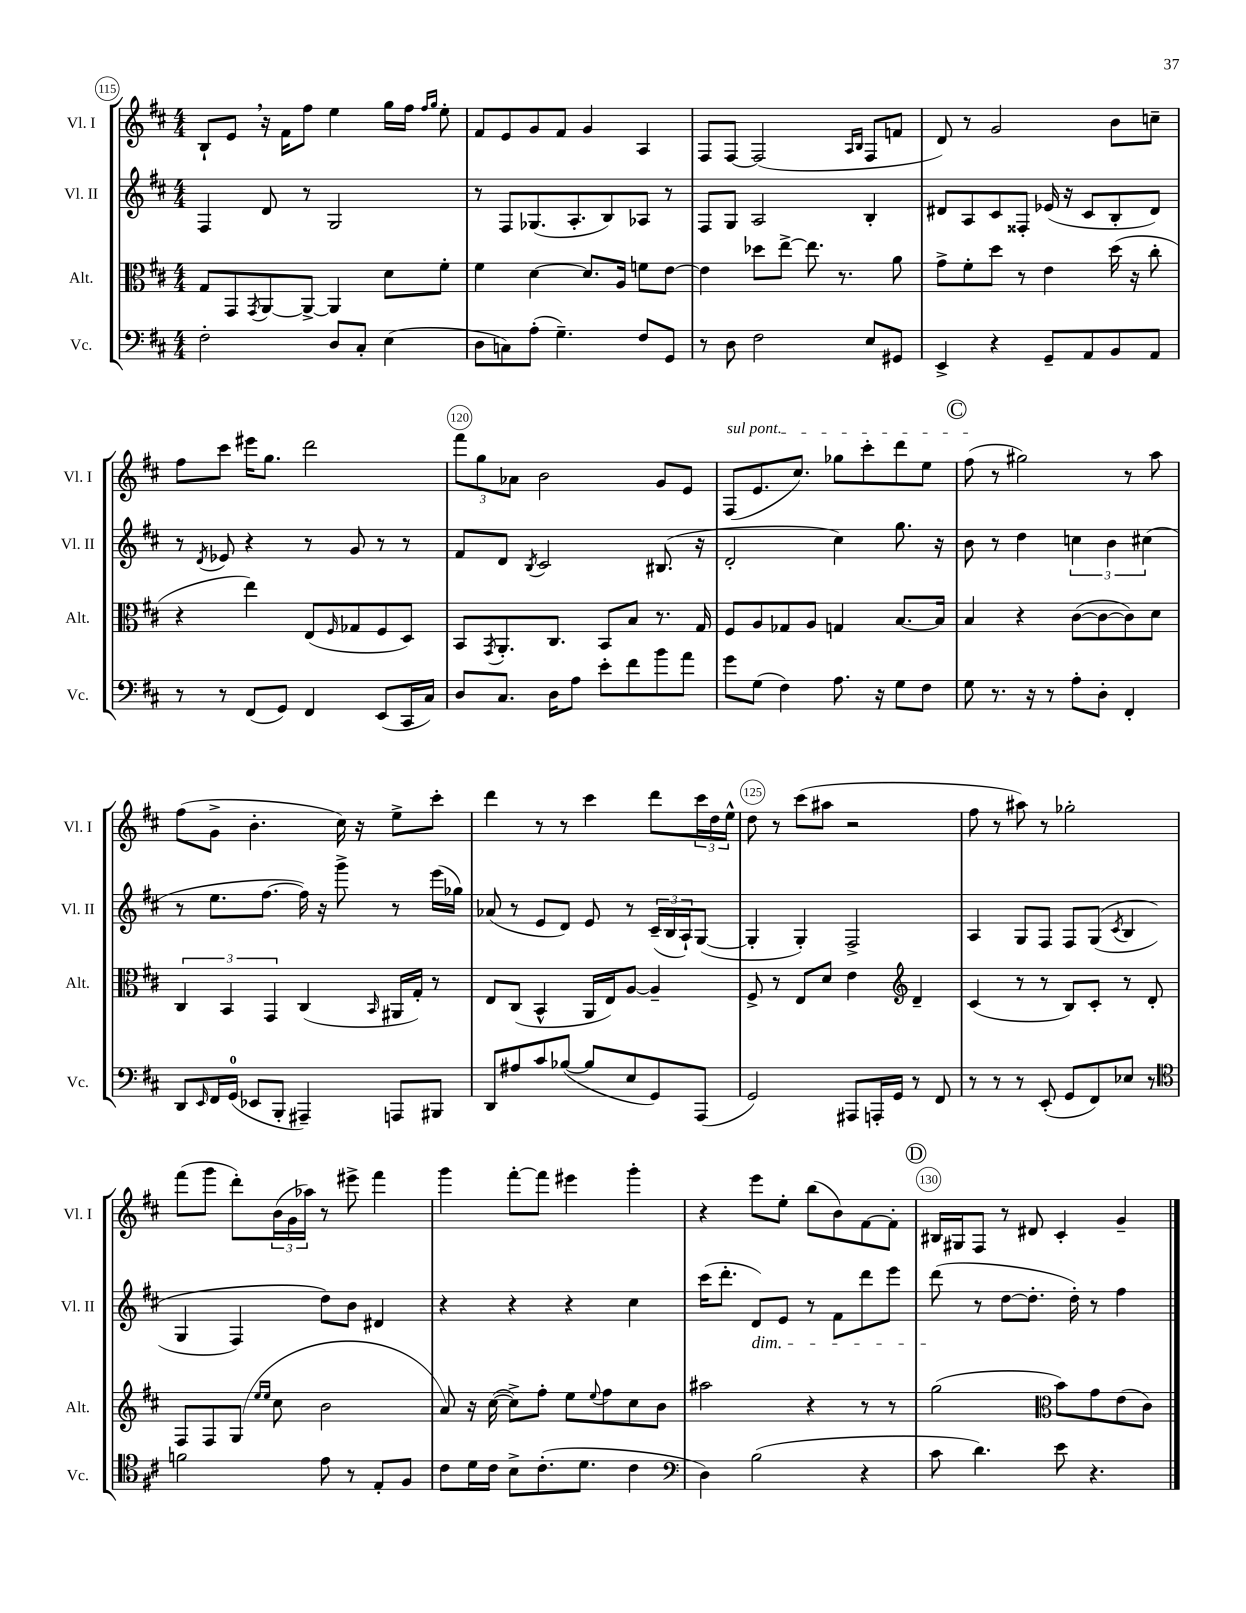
<<
\new StaffGroup <<
\new Staff = "s0" \with { instrumentName = "Vl. I" shortInstrumentName = "Vl. I" } {
    \clef treble \key d \major \numericTimeSignature \time 4/4
    b8-! e'8 \breathe r16 fis'16 fis''8 e''4 g''16 fis''16 \grace { fis''16 g''16 } e''8-. |
    fis'8 e'8 g'8 fis'8 g'4 a4 |
    fis8 fis8~ fis2( \grace { a16 b16 } fis8 f'8 |
    d'8) r8 g'2 b'8 c''8-- |
    fis''8 cis'''8 eis'''16 g''8. d'''2 |
    \tuplet 3/2 { fis'''8 g''8 aes'8 } b'2 g'8 e'8 |
    \once \override TextSpanner.bound-details.left.text = \markup { \italic "sul pont." } fis8\startTextSpan( e'8. cis''8.) ges''8 cis'''8-. d'''8 e''8 |
    \mark \markup { \circle "C" } fis''8\stopTextSpan( r8 gis''2) r8 a''8 |
    fis''8( g'8-> b'4.-. cis''16) r16 e''8-> cis'''8-. |
    d'''4 r8 r8 cis'''4 d'''8 \tuplet 3/2 { cis'''16 d''16 e''16-^ } |
    d''8 r8 cis'''8( ais''8 r2 |
    fis''8 r8 ais''8) r8 ges''2-. |
    fis'''8( g'''8 d'''8-.) \tuplet 3/2 { b'16( g'16 aes''16) } r8 eis'''8-> fis'''4 |
    g'''4 fis'''8~-. fis'''8 eis'''4 g'''4-. |
    r4 e'''8 e''8-. b''8( b'8) fis'8~ fis'8-. |
    \mark \markup { \circle "D" } bis16 gis16 fis8 r8 dis'8 cis'4-. g'4-- \bar "|." |
}
\new Staff = "s1" \with { instrumentName = "Vl. II" shortInstrumentName = "Vl. II" } {
    \clef treble \key d \major \numericTimeSignature \time 4/4
    fis4 d'8 r8 g2 |
    r8 fis8 ges8.( a8.-. b8) aes8 r8 |
    fis8 g8 a2 b4-. |
    dis'8 a8 cis'8 fisis8-. ees'16( r16 cis'8 b8-. dis'8) |
    r8 \acciaccatura { d'8 } ees'8 r4 r8 g'8 r8 r8 |
    fis'8 d'8 \acciaccatura { b8 } cis'2 bis8.( r16 |
    d'2-. cis''4) g''8. r16 |
    \mark \markup { \circle "C" } b'8 r8 d''4 \tuplet 3/2 { c''4 b'4 cis''4( } |
    r8 e''8. fis''8.~ fis''16) r16 g'''8-> r8 e'''16( ges''16) |
    aes'8( r8 e'8 d'8) e'8 r8 \tuplet 3/2 { cis'16--( b16 a16-!) } g8~( |
    g4-. g4-.) fis2-> |
    a4 g8 fis8 fis8 g8(\( \acciaccatura { cis'8 } b4 |
    g4 fis4) d''8\) b'8 dis'4 |
    r4 r4 r4 cis''4 |
    cis'''16( d'''8.-. d'8\dim) e'8 r8 fis'8 d'''8 e'''8 |
    \mark \markup { \circle "D" } d'''8\!( r8 d''8~ d''8.-. d''16-.) r8 fis''4 \bar "|." |
}
\new Staff = "s2" \with { instrumentName = "Alt." shortInstrumentName = "Alt." } {
    \clef alto \key d \major \numericTimeSignature \time 4/4
    g8 g,8 \acciaccatura { g,8 } a,8~ a,8~-> a,4 d'8 fis'8-. |
    fis'4 d'4~ d'8. a16 f'8 e'8~ |
    e'4 des''8 e''8~-> e''8. r8. a'8 |
    g'8-> fis'8-. d''8 r8 e'4 d''16( r16 cis''8-. |
    r4 e''4) e8( \grace { fis16 } ges8 fis8 d8) |
    b,8 \acciaccatura { g,8 } a,8.-. cis8. b,8 b8 r8. g16 |
    fis8 a8 ges8 a8 g4 b8.~ b16 |
    \mark \markup { \circle "C" } b4 r4 cis'8~( cis'8~ cis'8) d'8 |
    \tuplet 3/2 { cis4 b,4 g,4 } cis4( \grace { b,16 } ais,16 g16-.) r8 |
    e8 cis8( b,4-^ a,16 e16) a8~ a4-- |
    fis8-> r8 e8 d'8 e'4 \clef treble d'4-- |
    cis'4( r8 r8 b8) cis'8-. r8 d'8-. |
    fis8 fis8 g8( \grace { e''16 e''16 } cis''8 b'2 |
    a'8) r16 cis''16~( cis''8->) fis''8-. e''8 \appoggiatura { e''8 } fis''8 cis''8 b'8 |
    ais''2 r4 r8 r8 |
    \mark \markup { \circle "D" } g''2( \clef alto b'8) g'8 e'8( cis'8) \bar "|." |
}
\new Staff = "s3" \with { instrumentName = "Vc." shortInstrumentName = "Vc." } {
    \clef bass \key d \major \numericTimeSignature \time 4/4
    fis2-. d8 cis8-. e4( |
    d8 c8) a8-.( g4.--) fis8 g,8 |
    r8 d8 fis2 e8 gis,8 |
    e,4-> r4 g,8-- a,8 b,8 a,8 |
    r8 r8 fis,8( g,8) fis,4 e,8( cis,16 cis16) |
    d8 cis8. d16 a8 e'8-. fis'8 b'8 a'8 |
    g'8 g8( fis4) a8. r16 g8 fis8 |
    \mark \markup { \circle "C" } g8 r8. r16 r8 a8-. d8-. fis,4-. |
    d,8 \grace { e,16 } fis,16 g,16-0( ees,8 b,,8-. ais,,4--) a,,8 bis,,8 |
    d,8 ais8 cis'8 bes8~( bes8 e8 g,8) a,,8( |
    g,2) ais,,8 a,,16-. g,16 r8 fis,8 |
    r8 r8 r8 e,8-.( g,8 fis,8) ees8 r8 |
    \clef tenor f'2 e'8 r8 e8-. fis8 |
    cis'8 d'16 cis'16 b8-> cis'8.-.( d'8. cis'4 |
    \clef bass d4) b2( r4 |
    \mark \markup { \circle "D" } cis'8 d'4.) e'8 r4. \bar "|." |
}
>>
>>
\layout { \context { \Score currentBarNumber = #115 \override BarNumber.break-visibility = ##(#f #t #t) barNumberVisibility = #(every-nth-bar-number-visible 5) \override BarNumber.stencil = #(make-stencil-circler 0.1 0.3 ly:text-interface::print) } }
